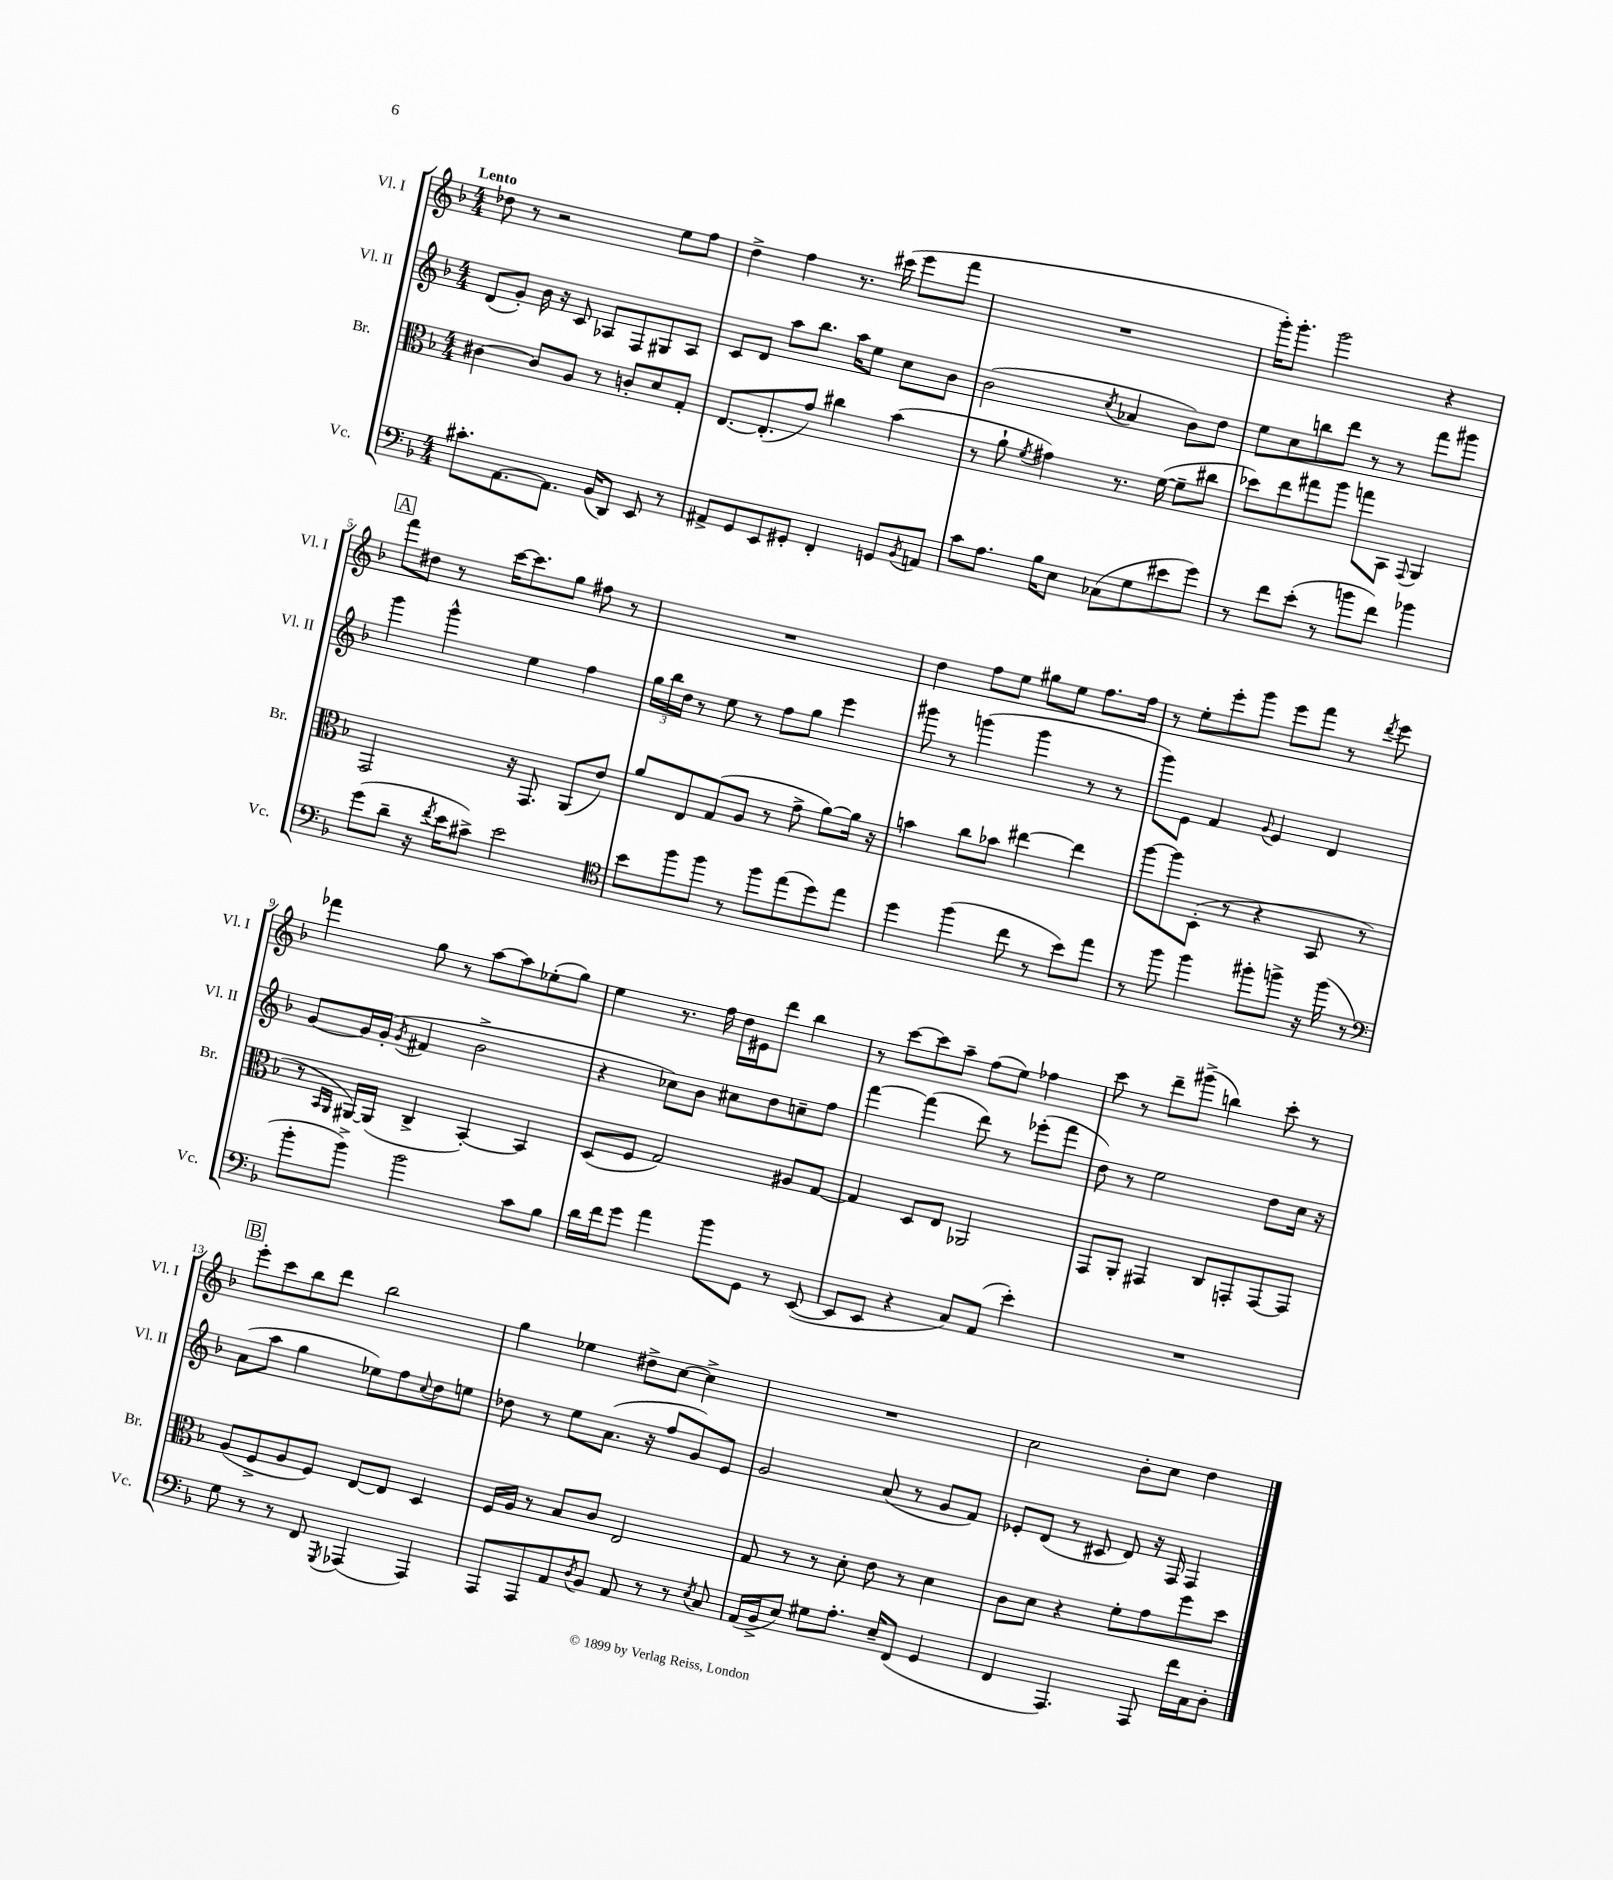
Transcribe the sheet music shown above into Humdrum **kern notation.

**kern	**kern	**kern	**kern
*part4	*part3	*part2	*part1
*staff4	*staff3	*staff2	*staff1
*I"Vc.	*I"Br.	*I"Vl. II	*I"Vl. I
*I'Vc.	*I'Br.	*I'Vl. II	*I'Vl. I
*clefF4	*clefC3	*clefG2	*clefG2
*k[b-]	*k[b-]	*k[b-]	*k[b-]
*M4/4	*M4/4	*M4/4	*M4/4
=1	=1	=1	=1
!	!	!	!LO:TX:a:B:t=Lento
8.c#X'\L	[4c#X\	(8d/L	8dd-X\
.	.	8g'/J)	8r
[8.AA\	.	.	.
.	8c#/L]	16b-\	2r
.	.	16r	.
8.AA\J]	8A/J	8c/	.
.	8r	8A-X/L	.
(16BB-/KL	.	.	.
8DD/J)	8cn'/L	8F/	.
8EE/	8d/	8G#X/	8ee\L
8r	8G'/J	8A-/J	8ff\J
=2	=2	=2	=2
8AA#X^/L	[8.E/L	8c/L	4dd^\
8GG/	.	8d/J	.
.	(8.E'/]	.	.
8EE/	.	8aa\L	4ff\
8GG#X'/J	8g/J)	8.bb-\J	.
4FF'/	4cc#X\	.	8.r
.	.	16aa\KL	.
.	.	8ee\J	.
.	.	.	(16ccc#X\
8GGn/L	(4b-\	8cc\L	8eee\L
8qBB-/	.	.	.
8AAn/J	.	8b-\J	8fff\J
=3	=3	=3	=3
8c\L	8r	(2b-\	1r
8.A\J	8a`\	.	.
.	8qf/	.	.
.	4g#X\)	.	.
16B-\KL	.	.	.
8E\J	.	.	.
.	.	8qcc/	.
(8C-X\L	8.r	4a-X/	.
8G\	.	.	.
.	([16f\	.	.
8e#X\	8f~\L]	8b-\L)	.
8g\J)	8cc#X\J	8dd\J	.
=4	=4	=4	=4
8r	8dd-X\L)	8ee\L	16ggg'\KL)
.	.	.	8.ggg'\J
8f\L	8ee\	8cc\	.
(8e'\J	8gg#X\	8bbn\	2ggg\
8r	8aa\J	8ddd\J	.
8bn\L	8ggn\L	8r	.
8f\J)	8BB-\J	8r	.
.	8qqGG/	.	.
4b-X\	4AA/	8fff\L	4r
.	.	8ggg#X\J	.
!!LO:LB:g=z
!!LO:REH:place=s1:t=A
=5	=5	=5	=5
(8g\L	2GG/	4ggg\	8fff\L
8d~\J	.	.	8dd#X\J
16r	.	4ggg^^\	8r
8qf/	.	.	.
16e\KL	.	.	.
8c#X^\J)	.	.	[16ccc\KL
.	.	.	8.ccc\]
2e\	16r	4ee\	.
.	8.GG/	.	.
.	.	.	8gg\J
.	(8AA/L	4ff\	8ff#X\
.	8e/J)	.	8r
=6	=6	=6	=6
*clefC4	*	*	*
8b-\L	8a/L	24gg\LL	1r
.	.	24bb-\	.
.	.	24dd\JJ	.
8ff\	8E/	8r	.
8ff\J	(8G/	8ee\	.
8r	8A/J	8r	.
8ff\L	8r	8ff\L	.
(8ee\	8g^\	8gg\J	.
8dd\)	[8a\L)	4eee\	.
8ee\J	16a\Jk]	.	.
.	16r	.	.
=7	=7	=7	=7
4dd\	4bn\	8ggg#X\	4dd\
.	.	8r	.
(4ff\	8cc\L	(4gggn\	8ff\L
.	8b-X\J	.	8ee\J
8cc\	[4ee#X\	4ggg\	8gg#X\L
8r	.	.	8ee\J
8b-\L)	4ee#\]	8r	8.ff\L
8ee\J	.	8r	.
.	.	.	16ff\Jk
=8	=8	=8	=8
8r	[8aa\L	8ggg\L)	8r
8ff\	8aa\]	8e\J	8ee'\L
4ff\	(8D'\J	4f/	8eee'\
.	8r	.	8ggg\J
.	.	8qqg/	.
8ff#X'\L	4r	4e/	8eee\L
8ffn^\J	.	.	8fff\J
16r	8BB-/	4d/	8r
(16ff\	.	.	.
.	.	.	8qddd/
8r	8r	.	8eee\
!!LO:LB:g=z
=9	=9	=9	=9
*clefF4	*	*	*
8b-'\L	8r	[8g/L	4fff-X\
.	16qqBB-/LL	.	.
.	16qqAA/JJ	.	.
8b-^\J)	[16AA#X/LL)	16g/L]	.
.	(16AA#/JJ]	(16g'/JJ	.
.	.	8qg/	.
2b-\	4C^/	4f#X/	8gg\
.	.	.	8r
.	[4BB-'/)	2b-^\	[8aa\L
.	.	.	8aa\]
8c\L	4BB-/]	.	(8ee-X'\
8B-\J	.	.	8gg\J)
=10	=10	=10	=10
16d\LL	(8D/L	4r	4ee\
16f\J	.	.	.
8g\J	8F/J	.	.
4a\	2G/)	8cc-X\L)	8.r
.	.	8b-\J	.
.	.	.	16ff\
8b-\L	.	8cc#X\L	16dd\LL
.	.	.	16e#X\J
8GG\J	.	8dd\	8ddd\J
8r	8A#X/L	8ccn~\	4bb-\
([8EE/	[8G/J	8ff\J	.
=11	=11	=11	=11
8EE/L]	4G/]	[4fff\	8r
8EE/J	.	.	[8ccc\L
4r	8D/L	(4fff\]	8ccc\]
.	8E/J	.	8aa~\J
8C/L)	2AA-X/	8ddd\)	(8ff\L
(8AA/J	.	8r	8ee\J)
4e'\)	.	(8eee-X'\L	4ff-X\
.	.	8fff\J	.
=12	=12	=12	=12
1r	8GG/L	8dd\)	8ccc\
.	8AA'/J	8r	8r
.	4GG#X/	2ee\	8ddd~\L
.	.	.	(8ggg#X^\J
.	8C/L	.	4bbn\)
.	8GGn'/	.	.
.	[8GG/	8dd\L	8ccc'\
.	8GG/J]	16cc\Jk	8r
.	.	16r	.
!!LO:LB:g=z
!!LO:REH:place=s1:t=B
=13	=13	=13	=13
8G\	(8A/L	(8a\L	8eee'\L
8r	8F^/	8aa\J	8ccc\
8r	8A/	4gg\	8bb-\
8FF/	8F/J)	.	8ddd\J
8qGGG/	.	.	.
(4AAA-X/	[8E/L	8ee-X\L)	2bb-\
.	8E/J]	8ff\	.
.	.	8qqcc/	.
4AAA-/)	4D/	8dd\	.
.	.	8een\J	.
=14	=14	=14	=14
8AAA/L	16F/LL	8dd-X\	4gg\
.	16A/JJ	.	.
8AAA/	8r	8r	.
8AA/	8B-/L	8ee\L	4ee-X\
8qD/	.	.	.
8BB-/J	8c/J	(8.a\J	.
8AA/	2E/	.	8dd#X^\L
.	.	16r	.
8r	.	8ff/L	[8cc\J
8r	.	8g/)	4cc^\]
8qE/	.	.	.
8C/	.	8e/J	.
=15	=15	=15	=15
(16AA/LL	8G/	2g/	1r
16BB-^/J	.	.	.
8E/J)	8r	.	.
8G#X\L	8r	.	.
8.A'\J	8d'\	.	.
.	8e\	(8a/	.
16E~/KL	.	.	.
(8FF/J	8r	8r	.
4GG/	4d\	8g/L	.
.	.	8f/J)	.
=16	=16	=16	=16
4FF/	8c\L	8e-X'/L	2cc\
.	8d\J	(8d/J	.
4.AAA/)	4r	8r	.
.	.	8c#X/	.
.	8f'\L	8d/)	8b-'\L
8AAA/	8g\	16r	8cc\J
.	.	16F/	.
16f\LL	8ff\	4F/	4dd\
16C\J	.	.	.
8D'\J	8dd\J	.	.
==	==	==	==
*-	*-	*-	*-
